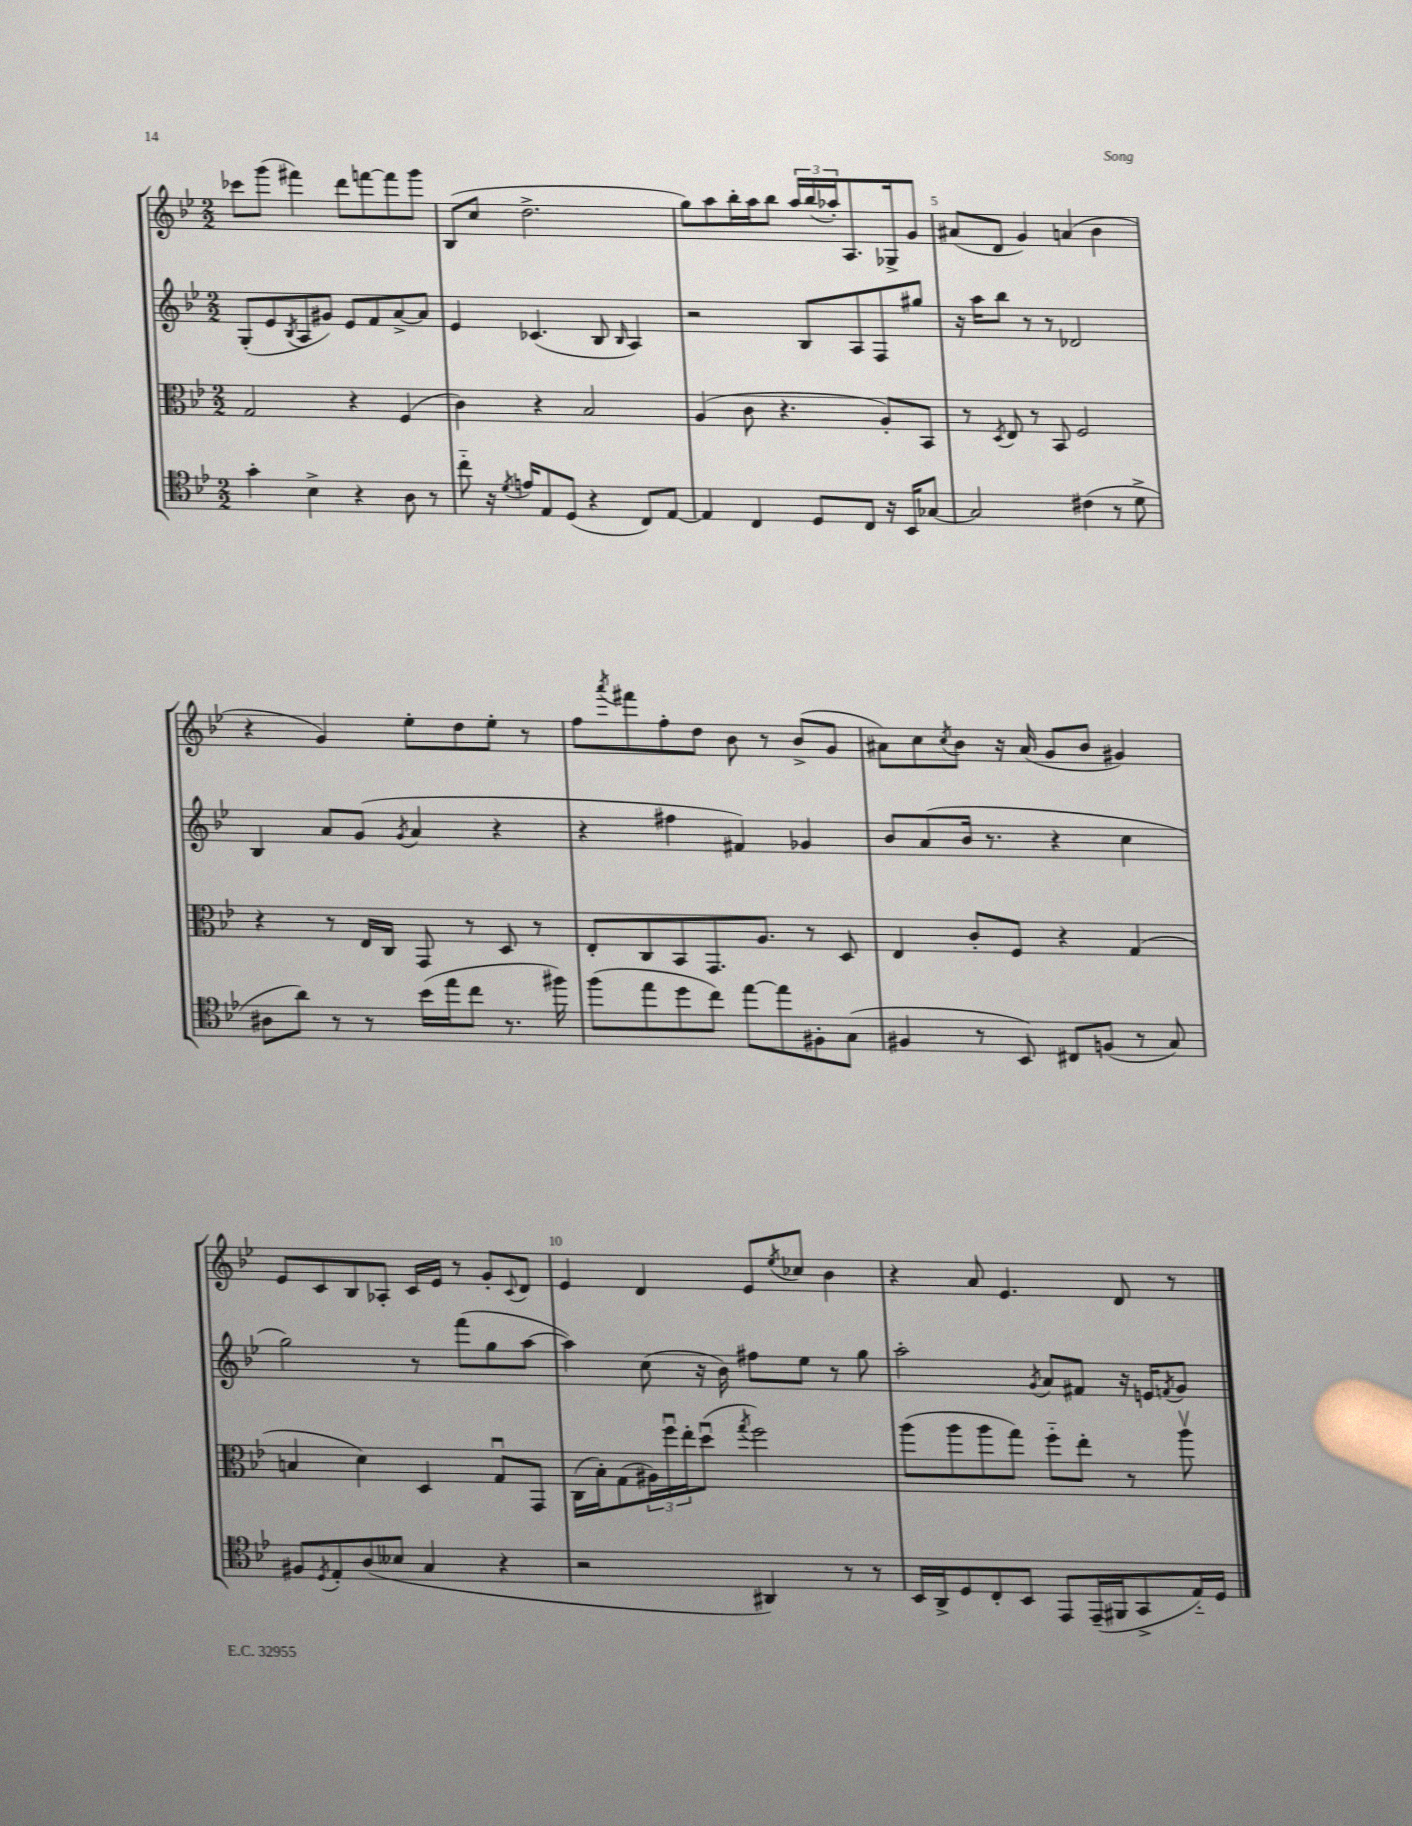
<<
\new StaffGroup <<
\new Staff = "s0" {
    \clef treble \key bes \major \numericTimeSignature \time 2/2
    ces'''8 g'''8( fis'''4) d'''8 f'''8~ f'''8 g'''8 |
    bes8( c''8 d''2.-> |
    g''8) a''8 bes''16-. a''16 bes''8 \tuplet 3/2 { a''16 bes''16( aes''16-.) } a8. ges16-> g'8 |
    ais'8( d'8 g'4) a'4( bes'4 |
    r4 g'4) ees''8-. d''8 ees''8-. r8 |
    f''8 \acciaccatura { a'''8 } fis'''8 f''8-. d''8 bes'8 r8 bes'8->( g'8 |
    ais'8) c''8 \acciaccatura { c''8 } bes'8 r16 ais'16( g'8 bes'8 gis'4) |
    ees'8 c'8 bes8 aes8-. c'16 ees'16 r8 g'8-. \appoggiatura { c'8 } d'8 |
    ees'4 d'4 ees'8 \acciaccatura { ees''8 } ces''8 bes'4 |
    r4 a'8 ees'4. d'8 r8 \bar "|." |
}
\new Staff = "s1" {
    \clef treble \key bes \major \numericTimeSignature \time 2/2
    g8-.( ees'8 \acciaccatura { bes8 } a8 gis'8) ees'8 f'8 a'8~-> a'8 |
    ees'4 ces'4.( bes8 \grace { bes16 } a4) |
    r2 bes8 a8 f8 gis''8 |
    r16 a''16 bes''8 r8 r8 des'2 |
    bes4 a'8 g'8( \acciaccatura { g'8 } a'4 r4 |
    r4 fis''4 fis'4) ges'4 |
    bes'8 a'8( bes'16 r8. r4 c''4 |
    g''2) r8 f'''8( g''8 a''8~ |
    a''4) c''8( r16 bes'16) fis''8 ees''8 r8 g''8 |
    a''2-. \acciaccatura { g'8 } a'8 fis'8 r16 e'16 \acciaccatura { f'8 } g'8 \bar "|." |
}
\new Staff = "s2" {
    \clef alto \key bes \major \numericTimeSignature \time 2/2
    g2 r4 f4( |
    c'4) r4 bes2 |
    a4( c'8 r4. a8-.) bes,8 |
    r8 \acciaccatura { d8 } ees8 r8 bes,8 f2 |
    r4 r8 ees16 c16 g,8 r8 d8 r8 |
    ees8-. c8 bes,8 g,8. a8. r8 d8 |
    ees4 c'8-. f8 r4 g4( |
    b4 d'4) d4 g8\downbow g,8 |
    c16( bes16-.) g8( \tuplet 3/2 { ais16) f''16\downbow ees''16-. } d''8\downbow( \acciaccatura { g''8 } f''2) |
    a''8( a''8 a''8 g''8) f''8-_ ees''8-. r8 a''8\upbow \bar "|." |
}
\new Staff = "s3" {
    \clef tenor \key bes \major \numericTimeSignature \time 2/2
    g'4-. bes4-> r4 a8 r8 |
    c''8-_ r16 \acciaccatura { d'8 } e'16 ees8 d8( r4 c8) ees8~ |
    ees4 c4 d8 c8 r16 bes,16 ges8~ |
    ges2 cis'4( r8 d'8-> |
    ais8 a'8) r8 r8 bes'16( ees''16 c''8 r8. fis''16) |
    f''8( ees''8 d''8 c''8) ees''8~ ees''8 fis8-. g8( |
    fis4 r8 bes,8) cis8 f8( r8 g8) |
    fis8 \acciaccatura { d8 } ees8-. a8( beses8 g4 r4 |
    r2 ais,4) r8 r8 |
    bes,16 a,16-> d8 c8-. bes,8 ees,8 ees,16--( fis,16 g,8-> ees16-_) d16 \bar "|." |
}
>>
>>
\layout { \context { \Score currentBarNumber = #2 \override BarNumber.break-visibility = ##(#f #t #t) barNumberVisibility = #(every-nth-bar-number-visible 5) } }
